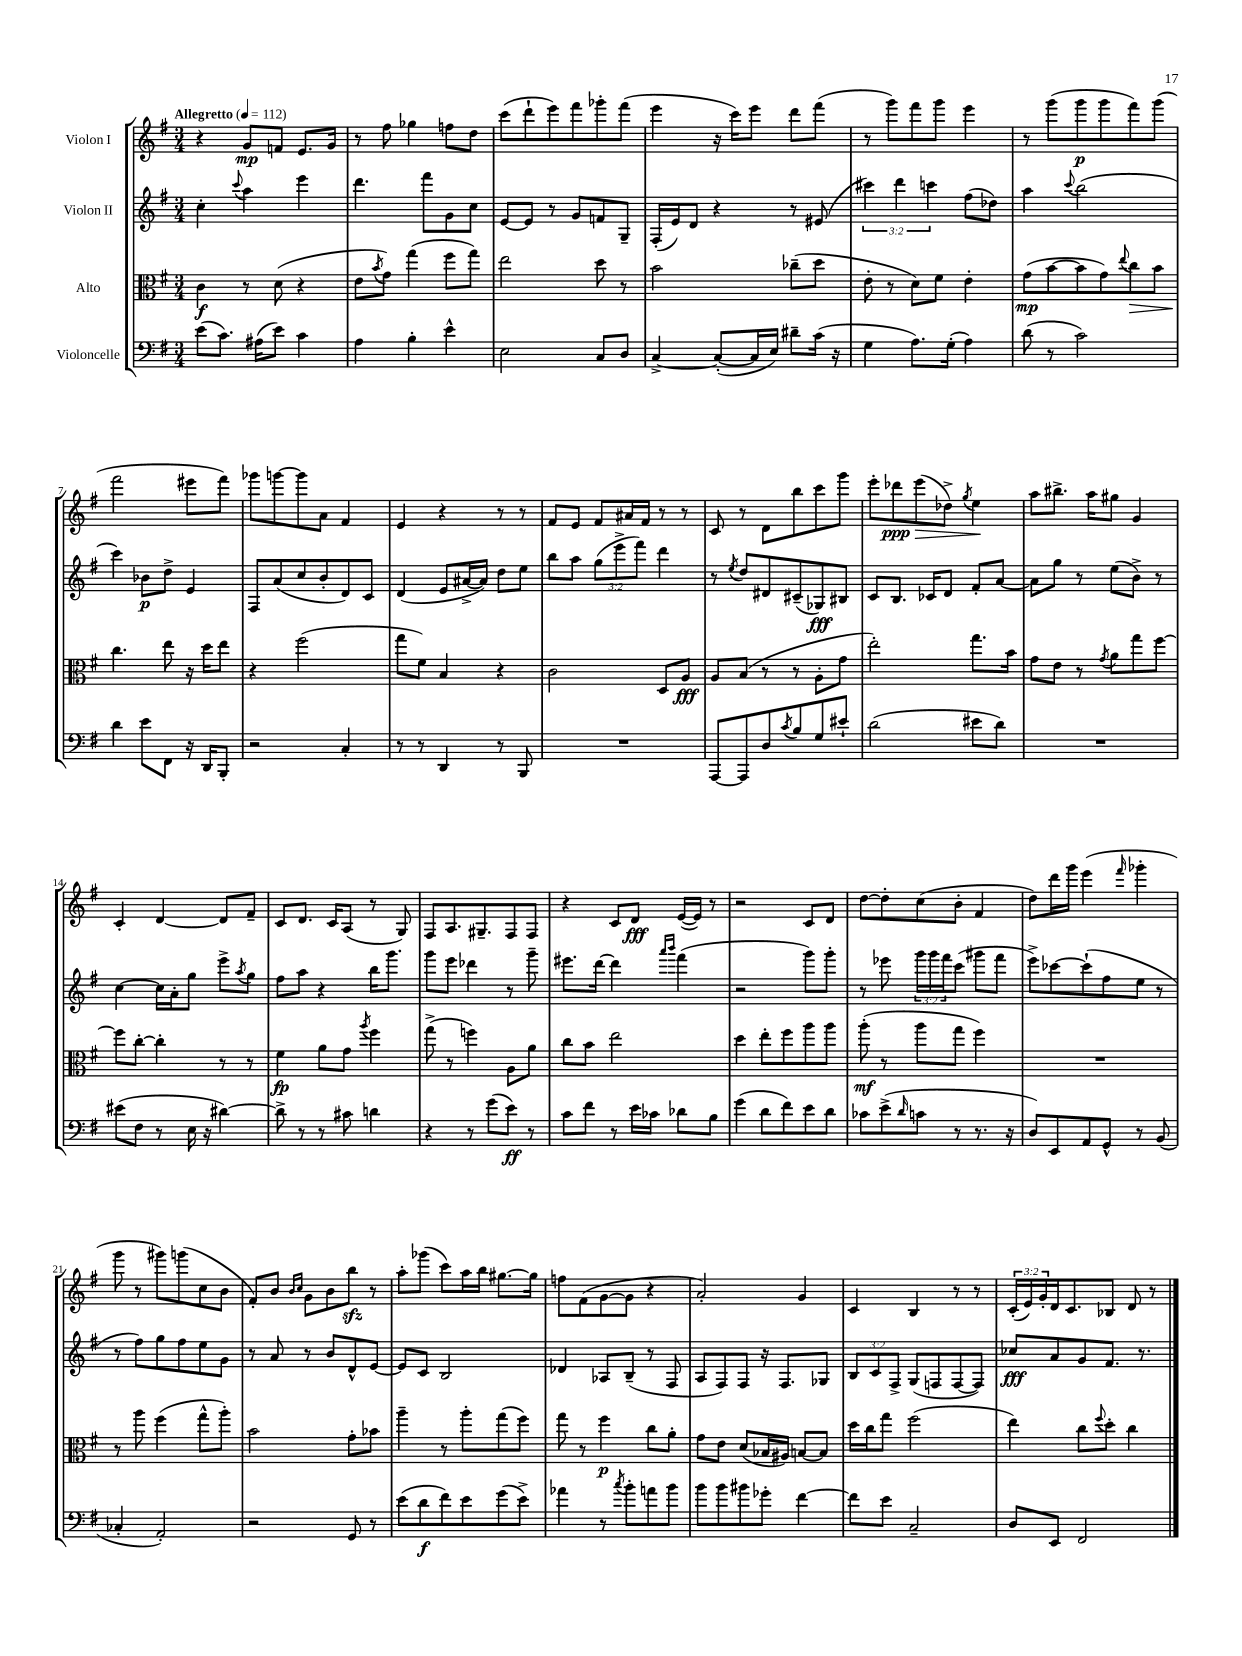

**kern	**dynam	**kern	**dynam	**kern	**dynam	**kern	**dynam
*part4	*part4	*part3	*part3	*part2	*part2	*part1	*part1
*staff4	*staff4	*staff3	*staff3	*staff2	*staff2	*staff1	*staff1
*I"Violoncelle	*	*I"Alto	*	*I"Violon II	*	*I"Violon I	*
*clefF4	*	*clefC3	*	*clefG2	*	*clefG2	*
*k[f#]	*	*k[f#]	*	*k[f#]	*	*k[f#]	*
*M3/4	*	*M3/4	*	*M3/4	*	*M3/4	*
*MM112	*	*MM112	*	*MM112	*	*MM112	*
=1	=1	=1	=1	=1	=1	=1	=1
!	!	!	!	!	!	!LO:TX:a:B:t=Allegretto	!
(8e\L	.	4c\	f	4cc'\	.	4r	.
8.c\J)	.	.	.	.	.	.	.
.	.	.	.	8qqccc/	.	.	.
.	.	8r	.	4aa\	.	8g/L	mp
(16A#X\KL	.	.	.	.	.	.	.
8e\J)	.	(8d\	.	.	.	8fn/J	.
4c\	.	4r	.	4eee\	.	8.e/L	.
.	.	.	.	.	.	16g/Jk	.
=2	=2	=2	=2	=2	=2	=2	=2
4A\	.	8e\L	.	4.ddd\	.	8r	.
.	.	8qb/	.	.	.	.	.
.	.	8g\J)	.	.	.	8ff#\	.
4B'\	.	(4gg\	.	.	.	4gg-X\	.
.	.	.	.	8fff#\L	.	.	.
4e^^\	.	8ff#\L	.	8g\	.	8ffn\L	.
.	.	8gg\J)	.	8cc\J	.	8dd\J	.
=3	=3	=3	=3	=3	=3	=3	=3
2E\	.	2ee\	.	[8e/L	.	(8ccc\L	.
.	.	.	.	8e/J]	.	8ddd`\	.
.	.	.	.	8r	.	8eee\)	.
.	.	.	.	8g/L	.	8fff#\	.
8C/L	.	8dd\	.	8fn/	.	8ggg-X'\	.
8D/J	.	8r	.	8G~/J	.	(8fff#\J	.
=4	=4	=4	=4	=4	=4	=4	=4
[4C^/	.	2b\	.	(16F#'/LL	.	4eee\	.
.	.	.	.	16e/J)	.	.	.
.	.	.	.	8d/J	.	.	.
(8C'/L_	.	.	.	4r	.	16r	.
.	.	.	.	.	.	16ccc\KL)	.
16C/L]	.	.	.	.	.	8eee\J	.
16E/JJ)	.	.	.	.	.	.	.
8d#X~\L	.	(8cc-X~\L	.	8r	.	8ddd\L	.
(16c\Jk	.	8dd\J	.	(8e#X/	.	(8fff#\J	.
16r	.	.	.	.	.	.	.
=5	=5	=5	=5	=5	=5	=5	=5
4G\	.	8e'\	.	6ccc#X\)	.	8r	.
.	.	8r	.	.	.	8ggg\L)	.
.	.	.	.	6ddd\	.	.	.
8.A\L)	.	8d\L)	.	.	.	8fff#\	.
.	.	.	.	6cccn\	.	.	.
.	.	8f#\J	.	.	.	8ggg\J	.
(16G'\Jk	.	.	.	.	.	.	.
4A\)	.	4e'\	.	(8ff#\L	.	4eee\	.
.	.	.	.	8dd-X\J)	.	.	.
=6	=6	=6	=6	=6	=6	=6	=6
(8d\	.	(8g\L	mp	4aa\	.	8r	.
8r	.	[8b\	.	.	.	(8ggg\L	.
.	.	.	.	8qqccc/	.	.	.
2c\)	.	8b\]	.	(2bb\	.	8ggg\	p
.	.	8g\)	.	.	.	8ggg\	.
.	.	8qqee/	.	.	.	.	.
!	!	!	!LO:HP:b	!	!	!	!
.	.	8cc\	>	.	.	8fff#\)	.
.	.	8b\J	.	.	.	(8ggg\J	.
!!LO:LB:g=z
=7	=7	=7	=7	=7	=7	=7	=7
4d\	.	4.cc\	.	4ccc\)	.	2fff#\	.
8e\L	.	.	.	8b-X\L	p	.	.
8FF#\J	.	8ee\	]	8dd^\J	.	.	.
16r	.	16r	.	4e/	.	8eee#X\L	.
16DD/KL	.	16dd\KL	.	.	.	.	.
8BBB'/J	.	8ee\J	.	.	.	8fff#\J)	.
=8	=8	=8	=8	=8	=8	=8	=8
2r	.	4r	.	8F#/L	.	8ggg-X\L	.
.	.	.	.	(8a/	.	[8gggn\	.
.	.	(2ff#\	.	8cc/	.	8ggg\]	.
.	.	.	.	8b'/	.	8a\J	.
4C'/	.	.	.	8d/)	.	4f#/	.
.	.	.	.	8c/J	.	.	.
=9	=9	=9	=9	=9	=9	=9	=9
8r	.	8gg\L	.	(4d/	.	4e/	.
8r	.	8f#\J)	.	.	.	.	.
4DD/	.	4B/	.	8e/L	.	4r	.
.	.	.	.	[16a#X^/L	.	.	.
.	.	.	.	16a#/JJ])	.	.	.
8r	.	4r	.	8dd\L	.	8r	.
8BBB/	.	.	.	8ee\J	.	8r	.
=10	=10	=10	=10	=10	=10	=10	=10
2.r	.	2c\	.	8bb\L	.	8f#/L	.
.	.	.	.	8aa\J	.	8e/J	.
.	.	.	.	(12gg\L	.	8f#/L	.
.	.	.	.	12eee^\	.	.	.
.	.	.	.	.	.	16a#X/L	.
.	.	.	.	12fff#\J)	.	.	.
.	.	.	.	.	.	16f#/JJ	.
.	.	8D/L	.	4ddd\	.	8r	.
.	.	8A/J	fff	.	.	8r	.
=11	=11	=11	=11	=11	=11	=11	=11
[8AAA/L	.	8A/L	.	8r	.	8c/	.
.	.	.	.	8qee/	.	.	.
8AAA/]	.	(8B/J	.	8dd/L	.	8r	.
8D/	.	8r	.	8d#X/	.	8d\L	.
8qc/	.	.	.	.	.	.	.
8B/	.	8r	.	(8c#X~/	.	8bb\	.
8G/	.	8A'\L	.	8G-X/)	fff	8ccc\	.
8e#X`/J	.	8g\J	.	8B#X/J	.	8ggg\J	.
=12	=12	=12	=12	=12	=12	=12	=12
(2d\	.	2ee'\)	.	8c/L	.	8eee'\L	.
.	.	.	.	8.B/J	.	8ddd-X\	ppp
!	!	!	!	!	!	!	!LO:HP:b
.	.	.	.	.	.	(8eee\	>
.	.	.	.	16c-X/KL	.	.	.
.	.	.	.	8d/J	.	8dd-X^\J)	.
.	.	.	.	.	.	8qgg/	.
8e#X\L	.	8.gg\L	.	8f#'/L	.	4ee\	.
8d\J)	.	.	.	[8a/J	.	.	.
.	.	16b\Jk	.	.	.	.	.
.	.	.	.	.	.	.	]
=13	=13	=13	=13	=13	=13	=13	=13
2.r	.	8g\L	.	8a\L]	.	8aa\L	.
.	.	8e\J	.	8gg\J	.	8.bb#X^\J	.
.	.	8r	.	8r	.	.	.
.	.	.	.	.	.	16aa\KL	.
.	.	8qg/	.	.	.	.	.
.	.	8a\L	.	(8ee\L	.	8gg#X\J	.
.	.	8gg\	.	8b^\J)	.	4g/	.
.	.	[8ff#\J	.	8r	.	.	.
!!LO:LB:g=z
=14	=14	=14	=14	=14	=14	=14	=14
(8e#X\L	.	8ff#\L]	.	[4cc\	.	4c'/	.
8F#\J	.	[8cc'\J	.	.	.	.	.
8r	.	4cc'\]	.	16cc\LL]	.	[4d/	.
.	.	.	.	16a'\J	.	.	.
16E\	.	.	.	8gg\J	.	.	.
16r	.	.	.	.	.	.	.
[4d#X\)	.	8r	.	8eee^\L	.	8d/L]	.
.	.	.	.	8qaa/	.	.	.
.	.	8r	.	8gg\J	.	8f#~/J	.
=15	=15	=15	=15	=15	=15	=15	=15
8d#^\]	.	4f#\	fp	8ff#\L	.	8c/L	.
8r	.	.	.	8aa\J	.	8.d/J	.
8r	.	8a\L	.	4r	.	.	.
.	.	.	.	.	.	16c/KL	.
8c#X\	.	8g\J	.	.	.	(8A/J	.
.	.	8qaa/	.	.	.	.	.
4dn\	.	4ff#\	.	16bb\KL	.	8r	.
.	.	.	.	8.ggg\J	.	.	.
.	.	.	.	.	.	8G/)	.
=16	=16	=16	=16	=16	=16	=16	=16
4r	.	(8gg^\	.	8ggg\L	.	8F#/L	.
.	.	8r	.	8eee\J	.	8.A/	.
8r	.	4ffn\)	.	4ddd-X\	.	.	.
.	.	.	.	.	.	8.G#X~/	.
(8g\L	.	.	.	.	.	.	.
8e\J)	ff	8A\L	.	8r	.	8F#/	.
8r	.	8a\J	.	8ggg~\	.	8F#/J	.
=17	=17	=17	=17	=17	=17	=17	=17
8c\L	.	8cc\L	.	8.eee#X\L	.	4r	.
8f#\J	.	8b\J	.	.	.	.	.
.	.	.	.	[16ddd\Jk	.	.	.
8r	.	2ee\	.	4ddd\]	.	8c/L	.
16e\LL	.	.	.	.	.	8d/J	fff
16c-X\JJ	.	.	.	.	.	.	.
.	.	.	.	16qqaaa/LL	.	.	.
.	.	.	.	16qqbbb/JJ	.	.	.
8d-X\L	.	.	.	(4fff#\	.	([16e/LL	.
.	.	.	.	.	.	16e/JJ])	.
8B\J	.	.	.	.	.	8r	.
=18	=18	=18	=18	=18	=18	=18	=18
(4g\	.	4dd\	.	2r	.	2r	.
8d\L	.	8ee'\L	.	.	.	.	.
8f#\)	.	8ff#\	.	.	.	.	.
8e\	.	8aa\	.	8ggg\L)	.	8c/L	.
8d\J	.	8aa\J	.	8ggg'\J	.	8d/J	.
=19	=19	=19	=19	=19	=19	=19	=19
8c-X\L	.	(8aa'\	mf	8r	.	[8dd\L	.
(8e^\	.	8r	.	8eee-X\	.	8dd'\]	.
16qqd/	.	.	.	.	.	.	.
8cn\J	.	8aa\L	.	24ggg\LL	.	(8cc\	.
.	.	.	.	24ggg\	.	.	.
.	.	.	.	24fff#\J	.	.	.
8r	.	8gg\J	.	(8ccc\J	.	8b'\J	.
8.r	.	4ff#\)	.	8ggg#X\L	.	4f#/	.
.	.	.	.	8fff#\J	.	.	.
16r	.	.	.	.	.	.	.
=20	=20	=20	=20	=20	=20	=20	=20
8D/L)	.	2.r	.	8eee^\L)	.	8dd\L)	.
8EE/	.	.	.	[8ccc-X\	.	16ddd\L	.
.	.	.	.	.	.	16ggg\JJ	.
8AA/	.	.	.	(8ccc-`\]	.	(4eee\	.
8GG^^/J	.	.	.	8ff#\	.	.	.
.	.	.	.	.	.	16qqfff#/	.
8r	.	.	.	8ee\J	.	4ggg-X'\	.
(8BB/	.	.	.	8r	.	.	.
!!LO:LB:g=z
=21	=21	=21	=21	=21	=21	=21	=21
4C-X'/	.	8r	.	8r	.	8ggg\	.
.	.	8aa\	.	8ff#\L)	.	8r	.
2AA'/)	.	(4ff#\	.	8gg\	.	8ggg#X\L)	.
.	.	.	.	8ff#\	.	(8gggn\	.
.	.	8gg^^\L	.	8ee\	.	8cc\	.
.	.	8aa'\J)	.	8g\J	.	8b\J	.
=22	=22	=22	=22	=22	=22	=22	=22
2r	.	2b\	.	8r	.	8f#'/L)	.
.	.	.	.	8a/	.	8b/J	.
.	.	.	.	.	.	16qqb/LL	.
.	.	.	.	.	.	16qqcc/JJ	.
.	.	.	.	8r	.	8g\L	.
.	.	.	.	8b/L	.	8b\	.
8GG/	.	8g'\L	.	8d^^/	.	8bbzz\J	.
8r	.	8b-X\J	.	[8e/J	.	8r	.
=23	=23	=23	=23	=23	=23	=23	=23
(8e\L	.	4aa~\	.	8e/L]	.	8aa'\L	.
8d\	f	.	.	8c/J	.	(8ggg-X\J	.
8f#\)	.	8r	.	2B/	.	8ccc\L)	.
8e\	.	8aa'\L	.	.	.	16aa\L	.
.	.	.	.	.	.	16bb\JJ	.
(8g\	.	(8gg\	.	.	.	[8.gg#X\L	.
8e^\J)	.	8ff#\J)	.	.	.	.	.
.	.	.	.	.	.	16gg#\Jk]	.
=24	=24	=24	=24	=24	=24	=24	=24
4a-X\	.	8gg\	.	4d-X/	.	8ffn\L	.
.	.	8r	.	.	.	(8f#\	.
8r	.	4ff#\	p	8A-X/L	.	[8g\	.
8qcc/	.	.	.	.	.	.	.
8b'\L	.	.	.	(8B~/J	.	8g\J]	.
8an\	.	8cc\L	.	8r	.	4r	.
8b\J	.	8a'\J	.	8F#/	.	.	.
=25	=25	=25	=25	=25	=25	=25	=25
8b\L	.	8g\L	.	8A/L	.	2a'/)	.
8b\	.	8e\J	.	8F#/)	.	.	.
8b#X\	.	(8d/L	.	8F#/J	.	.	.
8g-X'\J	.	16B-X/L	.	16r	.	.	.
.	.	16A#X/JJ)	.	8.F#/L	.	.	.
[4f#\	.	[8Bn/L	.	.	.	4g/	.
.	.	8B/J]	.	8G-X/J	.	.	.
=26	=26	=26	=26	=26	=26	=26	=26
8f#\L]	.	16dd\LL	.	12B/L	.	4c/	.
.	.	16cc\J	.	.	.	.	.
.	.	.	.	12c/	.	.	.
8e\J	.	8gg\J	.	.	.	.	.
.	.	.	.	12F#^/J	.	.	.
2C~/	.	(2ff#\	.	(8G/L	.	4B/	.
.	.	.	.	8Fn/	.	.	.
.	.	.	.	[8F/	.	8r	.
.	.	.	.	8F/J])	.	8r	.
=27	=27	=27	=27	=27	=27	=27	=27
8D/L	.	4ee\)	.	8cc-X/L	fff	(24c'/LL	.
.	.	.	.	.	.	24e/)	.
.	.	.	.	.	.	24g'/	.
8EE/J	.	.	.	8a/	.	16d/J	.
.	.	.	.	.	.	8.c/	.
2FF#/	.	8cc\L	.	8g/	.	.	.
.	.	8qqff#/	.	.	.	.	.
.	.	8dd'\J	.	8.f#/J	.	8B-X/J	.
.	.	4cc\	.	.	.	8d/	.
.	.	.	.	8.r	.	.	.
.	.	.	.	.	.	8r	.
==	==	==	==	==	==	==	==
*-	*-	*-	*-	*-	*-	*-	*-
